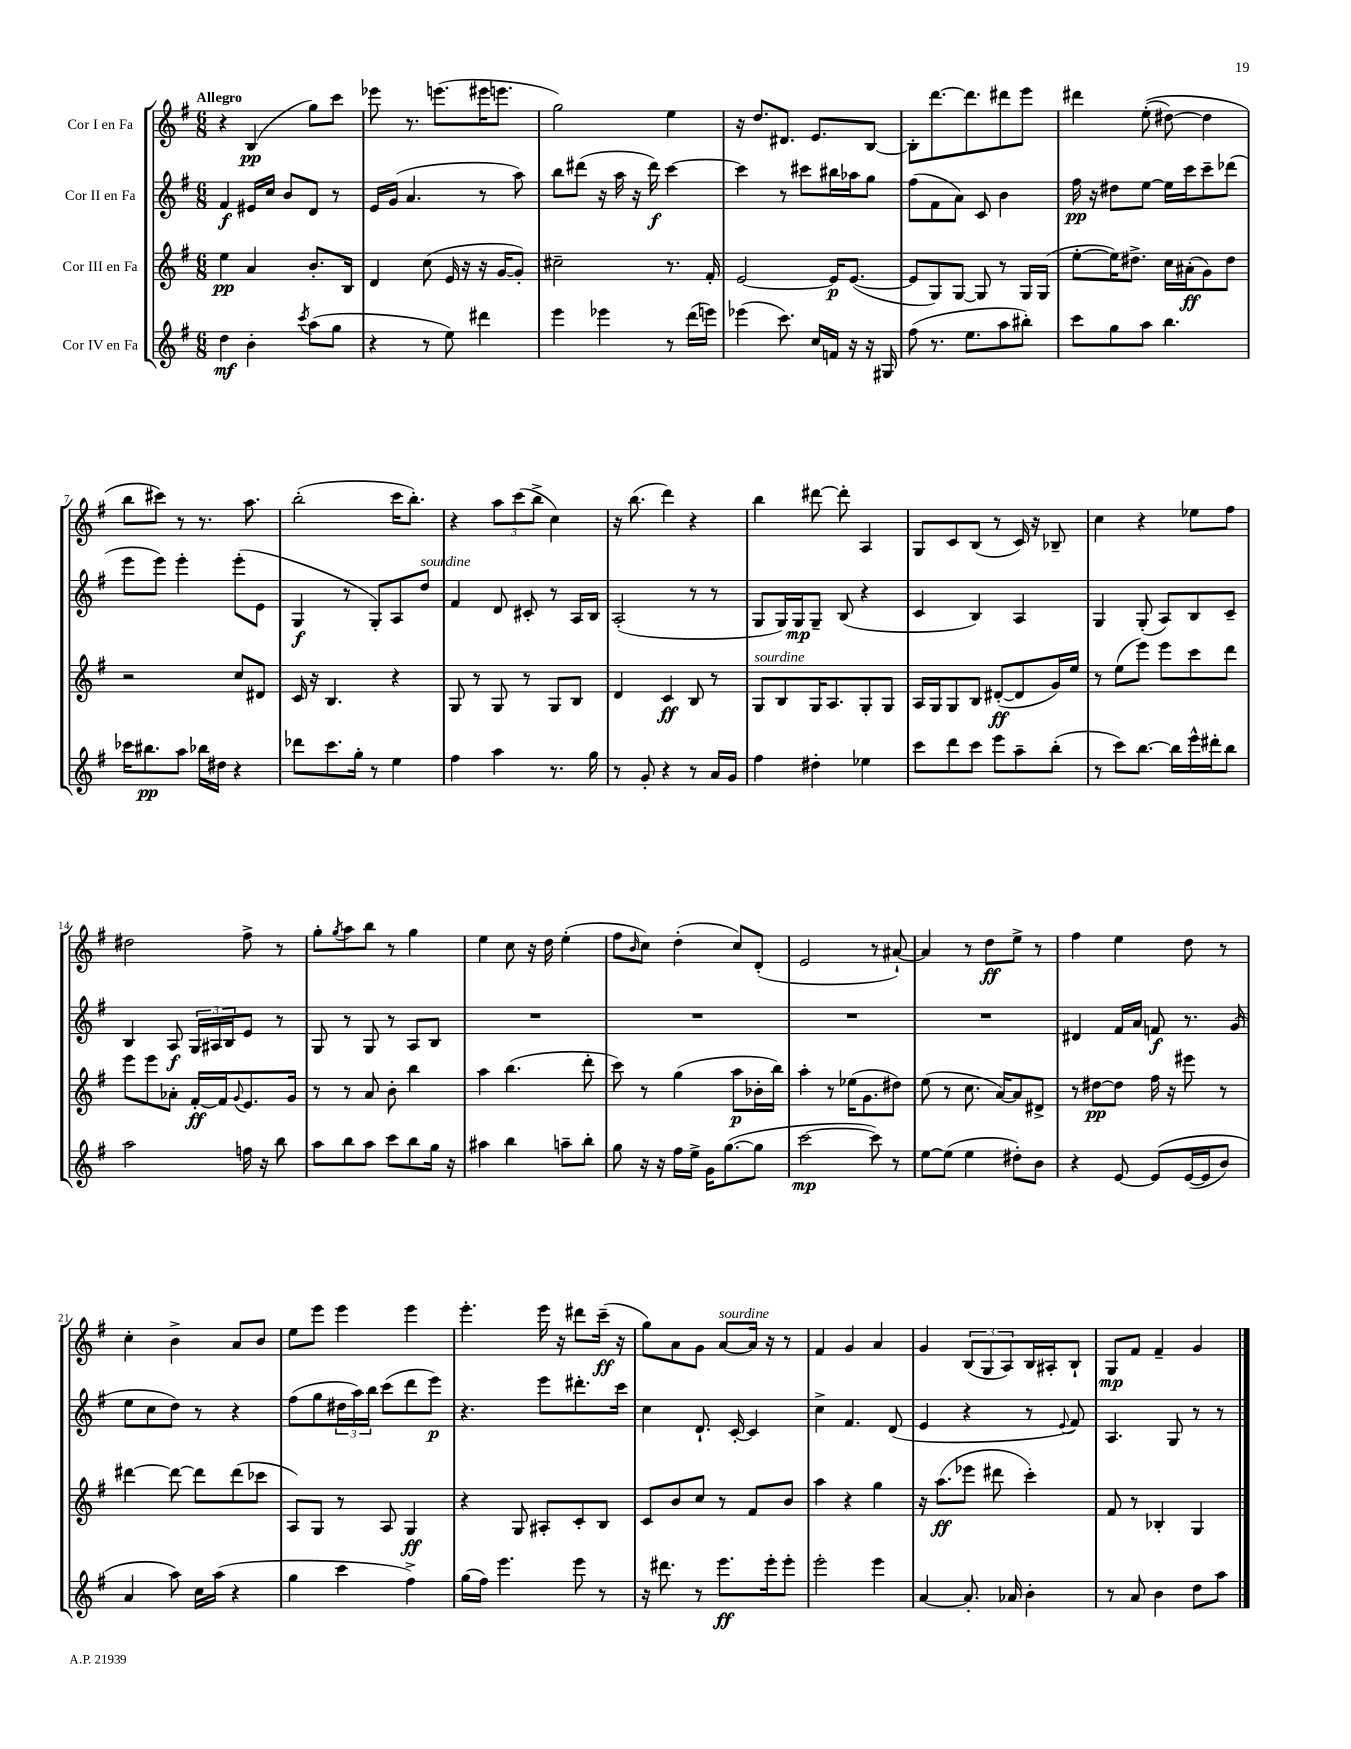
<<
\new StaffGroup <<
\new Staff = "s0" \with { instrumentName = "Cor I en Fa" } {
    \clef treble \key g \major \numericTimeSignature \time 6/8 \tempo "Allegro"
    r4 b4\pp( g''8) c'''8 |
    ees'''8 r8. e'''8.( eis'''16 e'''8. |
    g''2) e''4 |
    r16 d''8. dis'8. e'8. b8~ |
    b8-. d'''8.~ d'''8. dis'''8 e'''8 |
    dis'''4 e''8-.(\( dis''8~) dis''4 |
    b''8 cis'''8\) r8 r8. a''8. |
    b''2-.( c'''16 b''8.-.) |
    r4 \tuplet 3/2 { a''8 c'''8( b''8-> } c''4) |
    r16 b''8.( d'''4) r4 |
    b''4 dis'''8~ dis'''8-. a4 |
    g8 c'8 b8( r8 c'16) r16 bes8-- |
    c''4 r4 ees''8 fis''8 |
    dis''2 fis''8-> r8 |
    g''8-. \acciaccatura { g''8 } a''8 b''8 r8 g''4 |
    e''4 c''8 r16 d''16 e''4-.( |
    fis''8 \grace { b'16 } c''8) d''4-.( c''8) d'8-.( |
    e'2 r8 ais'8~-!) |
    ais'4 r8 d''8\ff e''8-> r8 |
    fis''4 e''4 d''8 r8 |
    c''4-. b'4-> a'8 b'8 |
    e''8 e'''8 e'''4 e'''4 |
    e'''4.-. e'''16 r16 dis'''8 c'''16--\ff( r16 |
    g''8) a'8 g'8 a'8~^\markup { \italic "sourdine" } a'16 r16 r8 |
    fis'4 g'4 a'4 |
    g'4 \tuplet 3/2 { b8( g8 a8) } b16 ais16-. b8-! |
    g8\mp fis'8 fis'4-- g'4 \bar "|." |
}
\new Staff = "s1" \with { instrumentName = "Cor II en Fa" } {
    \clef treble \key g \major \numericTimeSignature \time 6/8
    fis'4\f eis'16 c''16 b'8 d'8 r8 |
    e'16 g'16( a'4. r8 a''8) |
    b''8 dis'''8( r16 a''16 r16 dis'''16\f) c'''4~ |
    c'''4 r8 cis'''8 bis''16 aes''16 g''8 |
    fis''8( fis'8 a'8) c'8 b'4 |
    fis''16\pp r16 dis''8 e''8~ e''16 c'''16 c'''8-- des'''8( |
    e'''8 e'''8) e'''4-. e'''8-.( e'8 |
    g4\f r8 g8-.) a8 d''8^\markup { \italic "sourdine" } |
    fis'4 d'8 cis'8-. r8 a16 b16 |
    a2-.( r8 r8 |
    g8 g16) g16\mp g8-- b8( r4 |
    c'4 b4) a4 |
    g4 g8-.( a8) b8 c'8-- |
    b4 a8\f \tuplet 3/2 { g16 ais16 b16 } e'8 r8 |
    g8 r8 g8 r8 a8 b8 |
    R2. |
    R2. |
    R2. |
    R2. |
    dis'4 fis'16 a'16 f'8\f r8. g'16( |
    e''8 c''8 d''8) r8 r4 |
    fis''8( g''8 \tuplet 3/2 { dis''16 a''16) b''16 } c'''8( d'''8 e'''8\p) |
    r4. e'''8 dis'''8.-. c'''16 |
    c''4 d'8.-! c'16~-. c'4 |
    c''4-> fis'4. d'8( |
    e'4 r4 r8 \appoggiatura { e'8 } fis'8) |
    a4. g8 r8 r8 \bar "|." |
}
\new Staff = "s2" \with { instrumentName = "Cor III en Fa" } {
    \clef treble \key g \major \numericTimeSignature \time 6/8
    e''4\pp a'4 b'8.-. b16 |
    d'4 c''8( e'16 r16 r16 g'16~ g'8-.) |
    cis''2-- r8. fis'16-. |
    e'2~ e'16\p e'8.~( |
    e'8 g8) g8~ g8 r8 g16 g16( |
    e''8~-. e''16) dis''8.-> c''16 ais'16-.\ff( g'8) dis''8 |
    r2 c''8 dis'8 |
    c'16 r16 b4. r4 |
    g8 r8 g8 r8 g8 b8 |
    d'4 c'4\ff b8 r8 |
    g8^\markup { \italic "sourdine" } b8 g16 a8. g8-. g8 |
    a16 g16 g8 b8 dis'8~-.\ff( dis'8 g'16) e''16 |
    r8 e''8( e'''8) e'''8 c'''8 d'''8 |
    e'''8 e'''8 aes'8-. fis'16~-.\ff fis'16 \appoggiatura { g'8 } e'8. g'16 |
    r8 r8 a'8 b'8-. b''4 |
    a''4 b''4.( d'''8-. |
    c'''8) r8 g''4( a''8\p bes'16-. b''16) |
    a''4-. r8 ees''16( g'8. dis''8) |
    e''8( r8 c''8. a'16~) a'8 dis'8-> |
    r8 dis''8~\pp dis''8 fis''16 r16 eis'''8 r8 |
    dis'''4~ dis'''8~ dis'''8 dis'''8( ces'''8 |
    a8) g8 r8 a8 g4\ff |
    r4 g8 ais8-. c'8-. b8 |
    c'8 b'8 c''8 r8 fis'8 b'8 |
    a''4 r4 g''4 |
    r16 a''8.\ff( ees'''8 dis'''8 c'''4-.) |
    fis'8 r8 bes4-. g4 \bar "|." |
}
\new Staff = "s3" \with { instrumentName = "Cor IV en Fa" } {
    \clef treble \key g \major \numericTimeSignature \time 6/8
    d''4\mf b'4-. \acciaccatura { c'''8 } a''8( g''8 |
    r4 r8 e''8) dis'''4 |
    e'''4 ees'''4 r8 d'''16( e'''16) |
    ees'''4( c'''8.) c''16 f'16 r16 r16 gis16 |
    fis''8( r8. e''8. a''8 bis''8-.) |
    c'''8 g''8 a''8 b''4. |
    ces'''16 bis''8.\pp a''8 bes''16 dis''16 r4 |
    des'''8 c'''8. g''16-. r8 e''4 |
    fis''4 a''4 r8. g''16 |
    r8 g'8-. r4 r8 a'16 g'16 |
    fis''4 dis''4-. ees''4 |
    c'''8 d'''8 c'''8 e'''8 a''8-- b''8-.( |
    r8 c'''8) b''8.~ b''16 e'''16-^ dis'''16-. b''8 |
    a''2 f''16 r16 b''8 |
    a''8 b''8 a''8 c'''8 b''8 g''16 r16 |
    ais''4 b''4 a''8-- b''8-. |
    g''8 r16 r16 fis''16 e''16-> g'16 g''8.~( g''8 |
    c'''2~\mp c'''8) r8 |
    e''8~ e''8( e''4 dis''8-.) b'8 |
    r4 e'8~ e'8\( e'16~( e'16 b'8) |
    a'4 a''8\) c''16 a''16( r4 |
    g''4 c'''4 fis''4->) |
    g''16( fis''16) e'''4. e'''8 r8 |
    r16 dis'''8. r8 e'''8.\ff e'''16-. e'''8-. |
    e'''2-. e'''4 |
    a'4~ a'8.-. aes'16 b'4-. |
    r8 a'8 b'4 d''8 a''8 \bar "|." |
}
>>
>>
